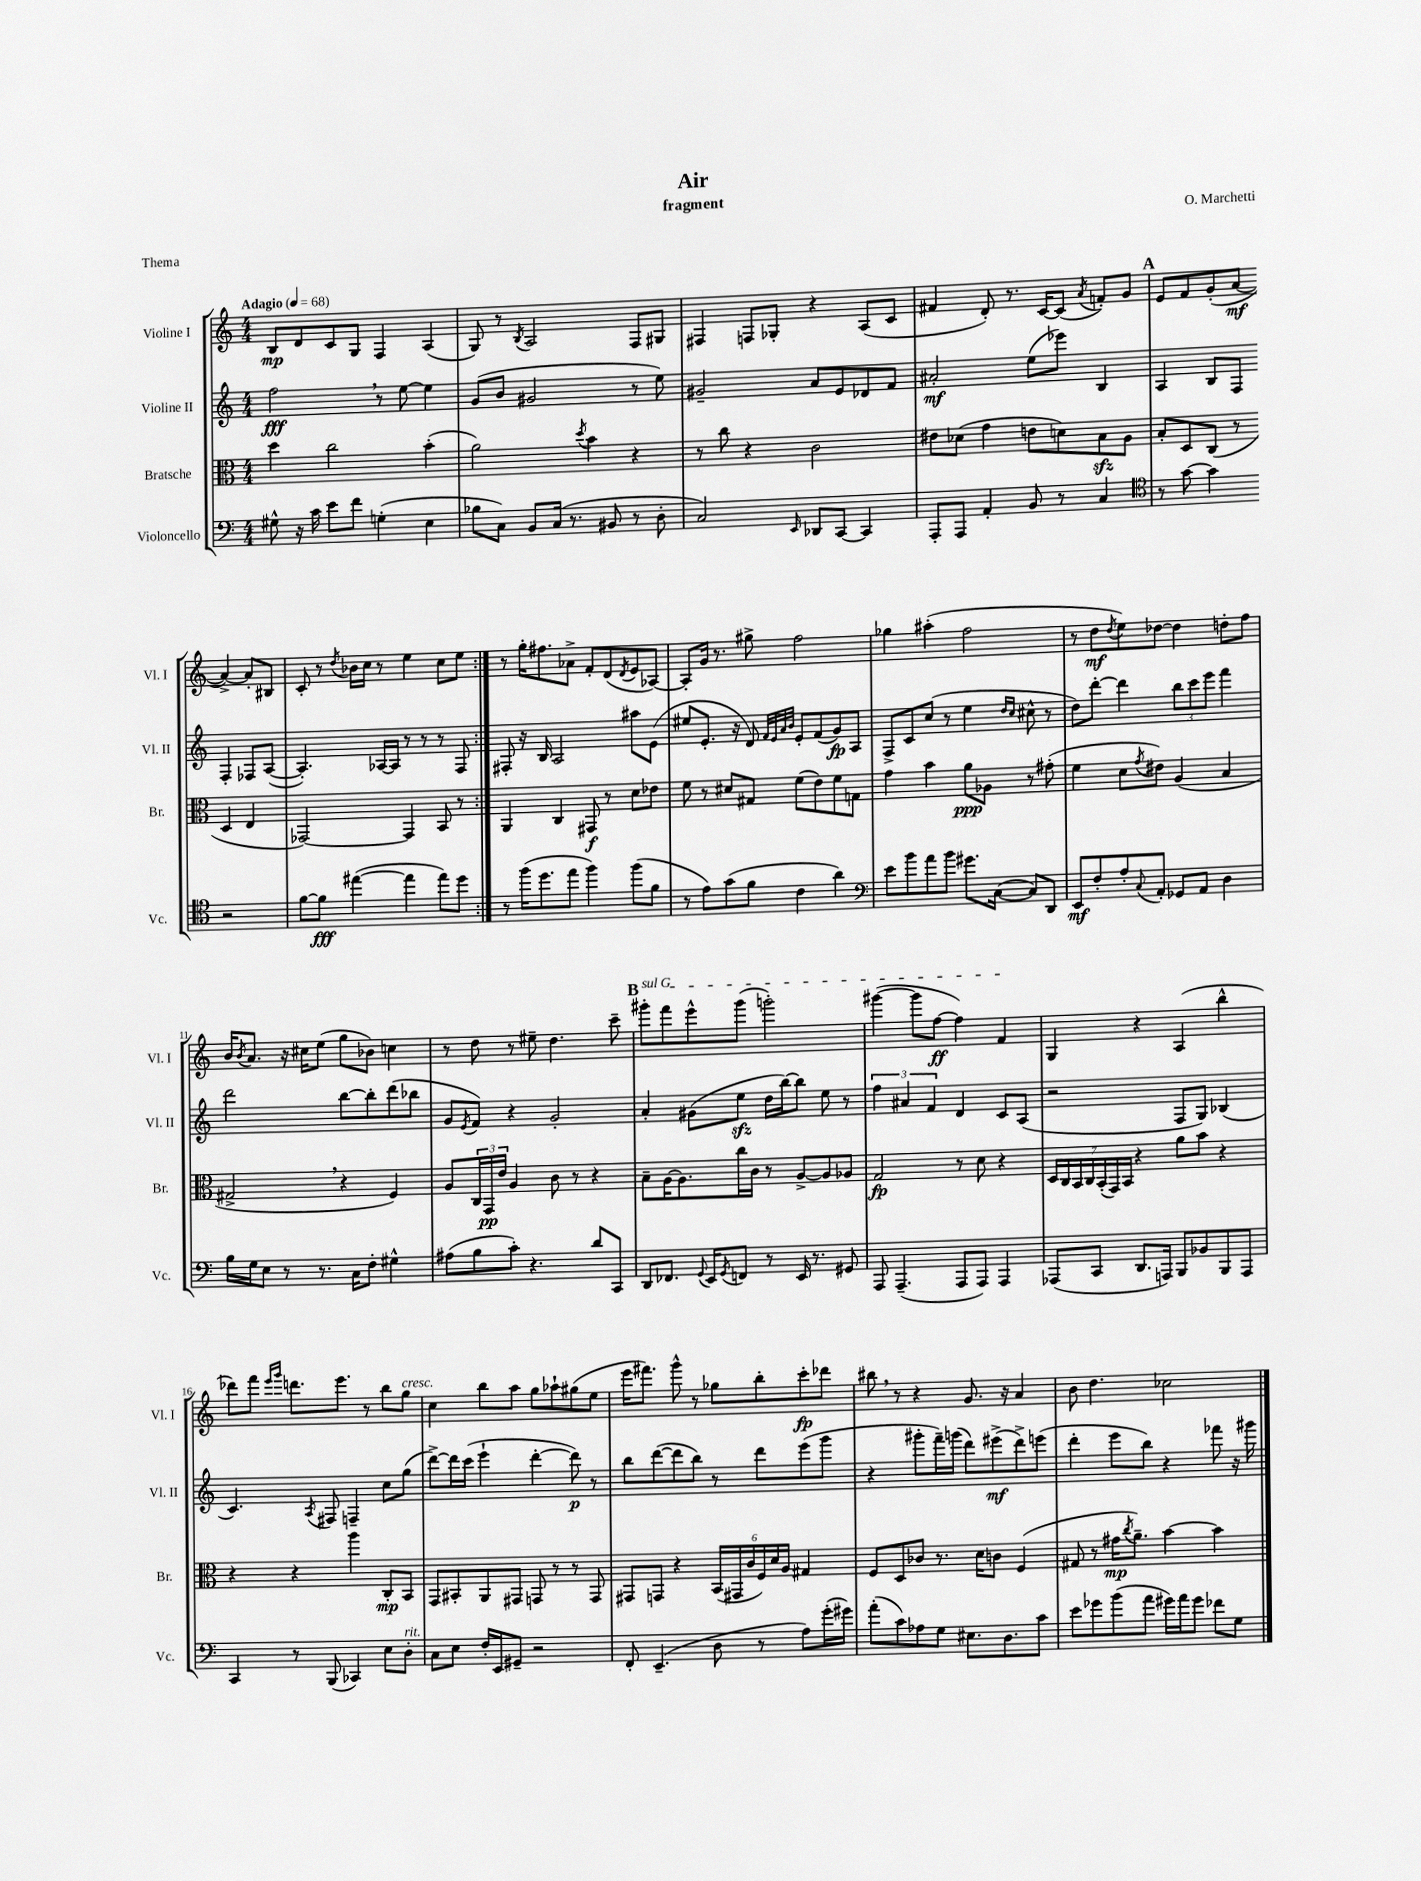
\header { title = "Air" composer = "O. Marchetti" subtitle = "fragment" piece = "Thema" }
<<
\new StaffGroup <<
\new Staff = "s0" \with { instrumentName = "Violine I" shortInstrumentName = "Vl. I" } {
    \clef treble \key c \major \numericTimeSignature \time 4/4 \tempo "Adagio" 4 = 68
    \repeat volta 2 { b8\mp d'8 c'8 g8 f4 a4( |
    g8) r8 \acciaccatura { b8 } a2 f8 gis8 |
    fis4 f8 ges8-. r4 a8( c'8 |
    fis'4 d'8-.) r8. c'16~ c'8( \acciaccatura { a'8 } f'8-.) g'8 |
    \mark \markup { \bold "A" } e'8 f'8 g'8-.( a'8~\mf a'4~->) a'8-. bis8 |
    c'8-. r8 \acciaccatura { d''8 } bes'16 c''16 r8 e''4 c''8 e''8 | }
    r8 g''16-. fis''8. aes'8-> f'8-. d'8( \acciaccatura { d'8 } e'8 aes8~) |
    aes8-. g'16 r8. gis''8-> f''2 |
    ges''4 ais''4-.( f''2 |
    r8 d''8\mf \acciaccatura { d''8 } e''8) des''8~ des''4 d''8-. f''8 |
    b'16 \acciaccatura { b'8 } a'8. r16 cis''16 e''8( g''8 bes'8) c''4 |
    r8 d''8 r8 eis''8-- d''4. c'''8-- |
    \mark \markup { \bold "B" } \once \override TextSpanner.bound-details.left.text = \markup { \italic "sul G" } gis'''8-.\startTextSpan f'''8 e'''8-^ gis'''8( g'''2-.) |
    gis'''4~( gis'''8 f''8~\ff f''4) f'4\stopTextSpan |
    g4 r4 a4( b''4-^ |
    des'''8) f'''8 \grace { e'''16 g'''16 } d'''8. e'''8. r8 b''8 g''8^\markup { \italic "cresc." } |
    c''4 b''8 a''8 g''8 aes''8-! gis''8( e''8 |
    e'''16 fis'''8.) g'''8-^ r8 ges''8 b''8-. c'''8-.\fp des'''8 |
    bis''8 \breathe r8 r4 g'8. r16 a'4 |
    b'8 d''4. ces''2 \bar "|." |
}
\new Staff = "s1" \with { instrumentName = "Violine II" shortInstrumentName = "Vl. II" } {
    \clef treble \key c \major \numericTimeSignature \time 4/4
    \repeat volta 2 { f''2\fff \breathe r8 e''8~ e''4 |
    g'8( b'8 gis'2 r8 e''8) |
    gis'2-- a'8 e'8 des'8 f'8 |
    ais'2-.\mf e''8( ees'''8) b4 |
    \mark \markup { \bold "A" } a4 b8 f8 f4-. fes8 a8~( |
    a4.-.) aes16~ aes16 r8 r8 r8 f8 | }
    fis8-. r16 b16 a2 ais''8 e'8( |
    eis''8 e'8.-. r16 d'8) \grace { f'32 e'32 a'32 b'32 } e'8-. f'8( g'8\fp) a8 |
    f8-> c'8 c''8( r8 e''4 \grace { d''16 c''16 } cis''8-^ r8 |
    d''8) d'''8~-. d'''4 \tuplet 3/2 { b''8 c'''8 e'''8 } f'''4 |
    d'''2 b''8~ b''8-. d'''8( bes''8 |
    g'8 \acciaccatura { e'8 } f'8) r4 g'2-. |
    \mark \markup { \bold "B" } a'4-. gis'8( e''8\sfz d''16 b''16~) b''8 e''8 r8 |
    \tuplet 3/2 { f''4 ais'4 f'4 } d'4 c'8 a8( |
    r2 f8 g8) bes4( |
    c'4.) \acciaccatura { a8 } fis8 f4-- c''8 g''8( |
    d'''8~->) d'''16 c'''16( e'''4-! d'''4~-. d'''8\p) r8 |
    b''8 d'''8~( d'''8 b''8) r8 d'''8 e'''8( g'''8 |
    r4 gis'''8-. f'''16--) g'''16( d'''8) eis'''8->\mf( d'''8->) e'''8( |
    d'''4-. e'''8 b''8) r4 fes'''8 r16 gis'''16 \bar "|." |
}
\new Staff = "s2" \with { instrumentName = "Bratsche" shortInstrumentName = "Br." } {
    \clef alto \key c \major \numericTimeSignature \time 4/4
    \repeat volta 2 { d''4 c''2 b'4-.( |
    a'2) \acciaccatura { d''8 } b'4 r4 |
    r8 c''8 r4 c'2 |
    eis'8 des'8( g'4 e'8 d'8) b8\sfz a8 |
    \mark \markup { \bold "A" } b8-. d8 c8( r8 d4 e4 |
    ges,2~) ges,4 b,8 r8 | }
    a,4 c4 gis,8\f r8 d'8 ees'8 |
    f'8 r8 dis'8 gis8 f'8( e'8) f'8 g8 |
    g'4 b'4 a'8\ppp aes8 r8 gis'8-.( |
    f'4 d'8 \acciaccatura { g'8 } eis'8) a4( b4 |
    gis2-> \breathe r4 f4) |
    a8 \tuplet 3/2 { c16 g,16\pp e'16 } a4 c'8 r8 r4 |
    \mark \markup { \bold "B" } b8-- a16~ a8. c''16 c'16 r8 a8~-> a8 aes8 |
    g2\fp r8 d'8 r4 |
    \tuplet 7/4 { d16 c16 b,16 c16 b,16-.( g,16) b,16 } r4 a'8 b'8 r4 |
    r4 r4 a''4 c8-.\mp b,8 |
    g,8 bis,8-. a,8 gis,8 g,8 r8 r8 g,8 |
    gis,8 g,8 r4 \tuplet 6/4 { b,16( gis,16 c'16 f16) d'16 a16 } gis4 |
    f8 d8 ces'8 r8. d'16 c'8 f4( |
    gis8 r8 gis'16\mp \acciaccatura { c''8 } a'8.--) b'4~ b'4 \bar "|." |
}
\new Staff = "s3" \with { instrumentName = "Violoncello" shortInstrumentName = "Vc." } {
    \clef bass \key c \major \numericTimeSignature \time 4/4
    \repeat volta 2 { gis8-^ r16 c'16 e'8 f'8 g4-.( e4 |
    bes8 c8) b,8 c16( r8. bis,8 r8 d8-. |
    c2) \grace { e,16 } des,8 c,8~ c,4 |
    a,,8-. a,,8 a,4-. b,8 r8 c4 |
    \mark \markup { \bold "A" } \clef tenor r8 g'8~ g'4 r2 |
    f'8~ f'8\fff eis''4~( eis''4 eis''8) d''8 | }
    r8 f''16( d''8. e''8 f''4) f''8( f'8 |
    r8 e'8) g'8( f'8 c'4 a'4) |
    \clef bass e'8 b'8 a'8 b'8 gis'8. c16~( c8) d,8 |
    e,8\mf f8-. a8-. \appoggiatura { c8 } a,8-. ges,8 a,8 d4 |
    b16 g16 e8 r8 r8. c16 f8-. gis4-^ |
    ais8( b8 c'8-.) r4. d'8 c,8 |
    \mark \markup { \bold "B" } d,8 fes,8. \appoggiatura { g,8 } e,16 \acciaccatura { g,8 } f,8 r8 e,16 r8. gis,8 |
    a,,8 a,,4.--( a,,8 a,,8) a,,4 |
    aes,,8( c,8 d,8. a,,16) b,,8 bes,8 b,,8 a,,8 |
    c,4 r8 b,,8( ces,4) e8 d8-.^\markup { \italic "rit." } |
    c8 e8 f16-. e,16 gis,8-- r2 |
    f,8-. e,4.--( d8 r8 a8) g'16-.( gis'16) |
    a'8-.( c'8) aes8 g8 eis8. d8. c'8 |
    e'8 ges'8 b'8( a'8 gis'16) a'16 gis'8 fes'8 g8 \bar "|." |
}
>>
>>
